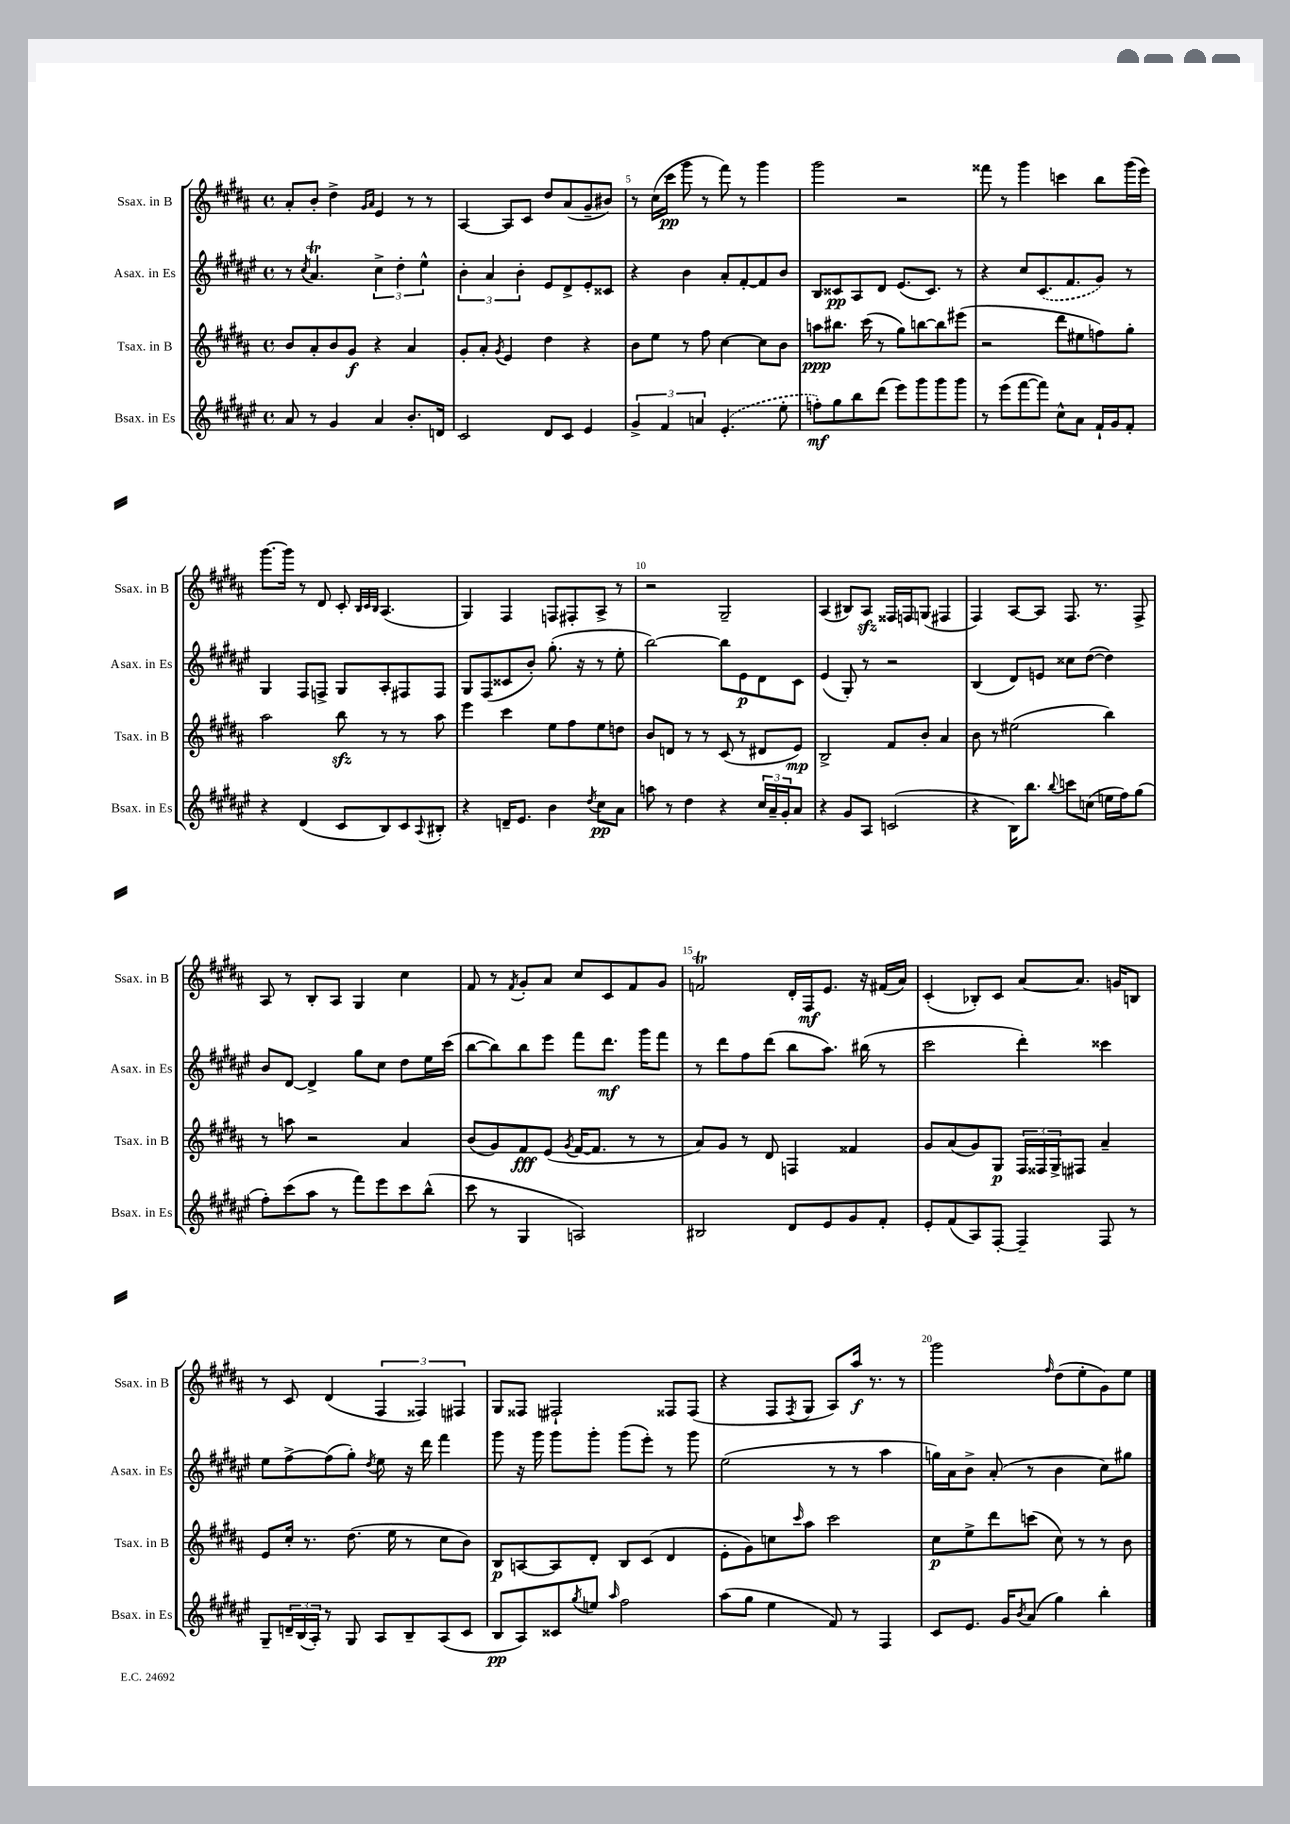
<<
\new StaffGroup <<
\new Staff = "s0" \with { instrumentName = "Ssax. in B" shortInstrumentName = "Ssax. in B" } {
    \clef treble \key b \major \defaultTimeSignature \time 4/4
    ais'8-. b'8-. dis''4-> \grace { gis'16 ais'16 } e'4 r8 r8 |
    ais4~ ais8 cis'8 dis''8 ais'8( gis'8-- bis'8) |
    r8 cis''16( cis'''16\pp gis'''8 r8 fis'''8) r8 gis'''4 |
    gis'''2 r2 |
    fisis'''8 r8 gis'''4 c'''4 b''8 gis'''16( e'''16) |
    gis'''8.~ gis'''16 r8 dis'8 cis'8-. \grace { b32 cis'32 b32 } ais4.( |
    gis4) fis4 f8 fis8-. ais8-> r8 |
    r2 gis2-- |
    ais4( bis8) ais8\sfz fisis16 f16 g8( fis4 |
    fis4) ais8~ ais8 fis8. r8. fis8-> |
    ais8 r8 b8-. ais8 gis4 cis''4 |
    fis'8 r8 \acciaccatura { fis'8 } gis'8-. ais'8 cis''8 cis'8 fis'8 gis'8 |
    f'2\trill dis'16-. fis16\mf e'8. r16 fis'16( ais'16) |
    cis'4-.( bes8-.) cis'8 ais'8~ ais'8. g'16 b8 |
    r8 cis'8 dis'4( \tuplet 3/2 { fis4 fisis4) fis4 } |
    gis8 fisis8 fis2-! fisis8 fisis8( |
    r4 fis8 \acciaccatura { fis8 } gis8 ais8) ais''16\f r8. r8 |
    gis'''2 \grace { fis''16 } dis''8( e''8-. gis'8) e''8 \bar "|." |
}
\new Staff = "s1" \with { instrumentName = "Asax. in Es" shortInstrumentName = "Asax. in Es" } {
    \clef treble \key fis \major \defaultTimeSignature \time 4/4
    r8 \acciaccatura { cis''8 } ais'4.\trill \tuplet 3/2 { cis''4-> dis''4-. eis''4-^ } |
    \tuplet 3/2 { b'4-. ais'4 b'4-. } eis'8 dis'8-> eis'8-. cisis'8 |
    r4 b'4 ais'8-. fis'8~-. fis'8 b'8 |
    b8 cisis'8\pp ais8 dis'8 eis'8.( cisis'8.) r8 |
    r4 cis''8 \once \slurDashed cis'8.( fis'8. gis'8) r8 |
    gis4 fis8 f8-> gis8 ais8-. fis8 fis8 |
    gis8 fis8( cisis'8 b'8-.) gis''8.-.( r16 r8 eis''8-. |
    b''2~) b''8 eis'8\p dis'8 cis'8 |
    eis'4( gis8-.) r8 r2 |
    b4( dis'8) e'8 cisis''8 dis''8~( dis''4) |
    b'8 dis'8~ dis'4-> gis''8 cis''8 dis''8 eis''16 cis'''16( |
    b''8~ b''8) b''8 eis'''8 fis'''8 dis'''8.\mf gis'''16 fis'''8 |
    r8 dis'''8 fis''8 dis'''8( b''8 ais''8.) bis''16( r8 |
    cis'''2 dis'''4-.) cisis'''4 |
    eis''8 fis''8~-> fis''8( gis''8-.) \acciaccatura { dis''8 } eis''8 r16 dis'''16 fis'''4 |
    gis'''8 r16 gis'''16 gis'''8 gis'''8-. gis'''8( eis'''8-.) r8 gis'''8 |
    eis''2( r8 r8 ais''4 |
    g''16) ais'16 b'8-> ais'8-.( r8 b'4 cis''8) gis''8 \bar "|." |
}
\new Staff = "s2" \with { instrumentName = "Tsax. in B" shortInstrumentName = "Tsax. in B" } {
    \clef treble \key b \major \defaultTimeSignature \time 4/4
    b'8 ais'8-. b'8 gis'8\f r4 ais'4 |
    gis'8-. ais'8-. \acciaccatura { gis'8 } e'4 dis''4 r4 |
    b'8 e''8 r8 fis''8 cis''4~ cis''8 b'8 |
    a''8\ppp bis''8. cis'''16( r8 gis''8) b''8~ b''8 eis'''8( |
    r2 dis'''8 eis''8 f''8) gis''8-. |
    ais''2 b''8\sfz r8 r8 ais''8 |
    e'''4 cis'''4 e''8 fis''8 e''8 d''8 |
    b'8 d'8 r8 r8 cis'8( r8 dis'8 e'8\mp) |
    b2-> fis'8 b'8-. ais'4 |
    b'8 r8 eis''2( b''4) |
    r8 a''8 r2 ais'4 |
    b'8( gis'8) fis'8\fff e'8( \acciaccatura { gis'8 } fis'16~ fis'8. r8 r8 |
    ais'8) gis'8 r8 dis'8 f4 fisis'4 |
    gis'8 ais'8( gis'8) gis8\p \tuplet 3/2 { fis16 fisis16 gis16-> } fis8 ais'4-- |
    e'8 cis''16-. r8. dis''8.( e''16 r8 cis''8 b'8) |
    b8\p a8~ a8 dis'8-. b8 cis'8( dis'4 |
    e'8-. gis'8) c''8 \grace { cis'''16 } ais''8 cis'''2 |
    cis''8\p e''8-> dis'''8 c'''8( cis''8) r8 r8 b'8 \bar "|." |
}
\new Staff = "s3" \with { instrumentName = "Bsax. in Es" shortInstrumentName = "Bsax. in Es" } {
    \clef treble \key fis \major \defaultTimeSignature \time 4/4
    ais'8 r8 gis'4 ais'4 b'8.-. d'16 |
    cis'2 dis'8 cis'8 eis'4 |
    \tuplet 3/2 { gis'4-> fis'4 a'4 } \once \slurDashed eis'4.-.( eis''8-. |
    f''8-.\mf) gis''8 b''8 dis'''8( eis'''8) gis'''8 gis'''8 gis'''8 |
    r8 eis'''8( fis'''8~ fis'''8) cis''8-^ ais'8 fis'16-! gis'16 fis'8-. |
    r4 dis'4( cis'8 b8) cis'8 \appoggiatura { ais8 } bis8-. |
    r4 d'16-- eis'8. b'4 \acciaccatura { dis''8 } cis''8\pp ais'8 |
    a''8 r8 dis''4 r4 \tuplet 3/2 { cis''16 ais'16-- gis'16-. } ais'8 |
    r4 gis'8 ais8 c'2( |
    r4 b16) b''8. \appoggiatura { b''8 } c'''8 c''8( e''16 fis''16) gis''8( |
    fis''8-.) cis'''8( ais''8 r8 fis'''8) eis'''8 cis'''8 b''8-^( |
    cis'''8 r8 gis4 a2) |
    bis2 dis'8 eis'8 gis'8 fis'8-. |
    eis'8-. fis'8( ais8) fis8~-. fis4-- fis8 r8 |
    gis8-- \tuplet 3/2 { d'16-- b16( ais16-.) } r8 gis8 ais8 b8-- ais8( cis'8 |
    b8\pp ais8) cisis'8 \acciaccatura { gis''8 } e''8 \grace { ais''16 } fis''2 |
    ais''8( gis''8 eis''4 fis'8) r8 fis4 |
    cis'8 eis'8. gis'16 \acciaccatura { b'8 } ais'8( gis''4) b''4-. \bar "|." |
}
>>
>>
\layout { \context { \Score currentBarNumber = #3 \override BarNumber.break-visibility = ##(#f #t #t) barNumberVisibility = #(every-nth-bar-number-visible 5) } }
